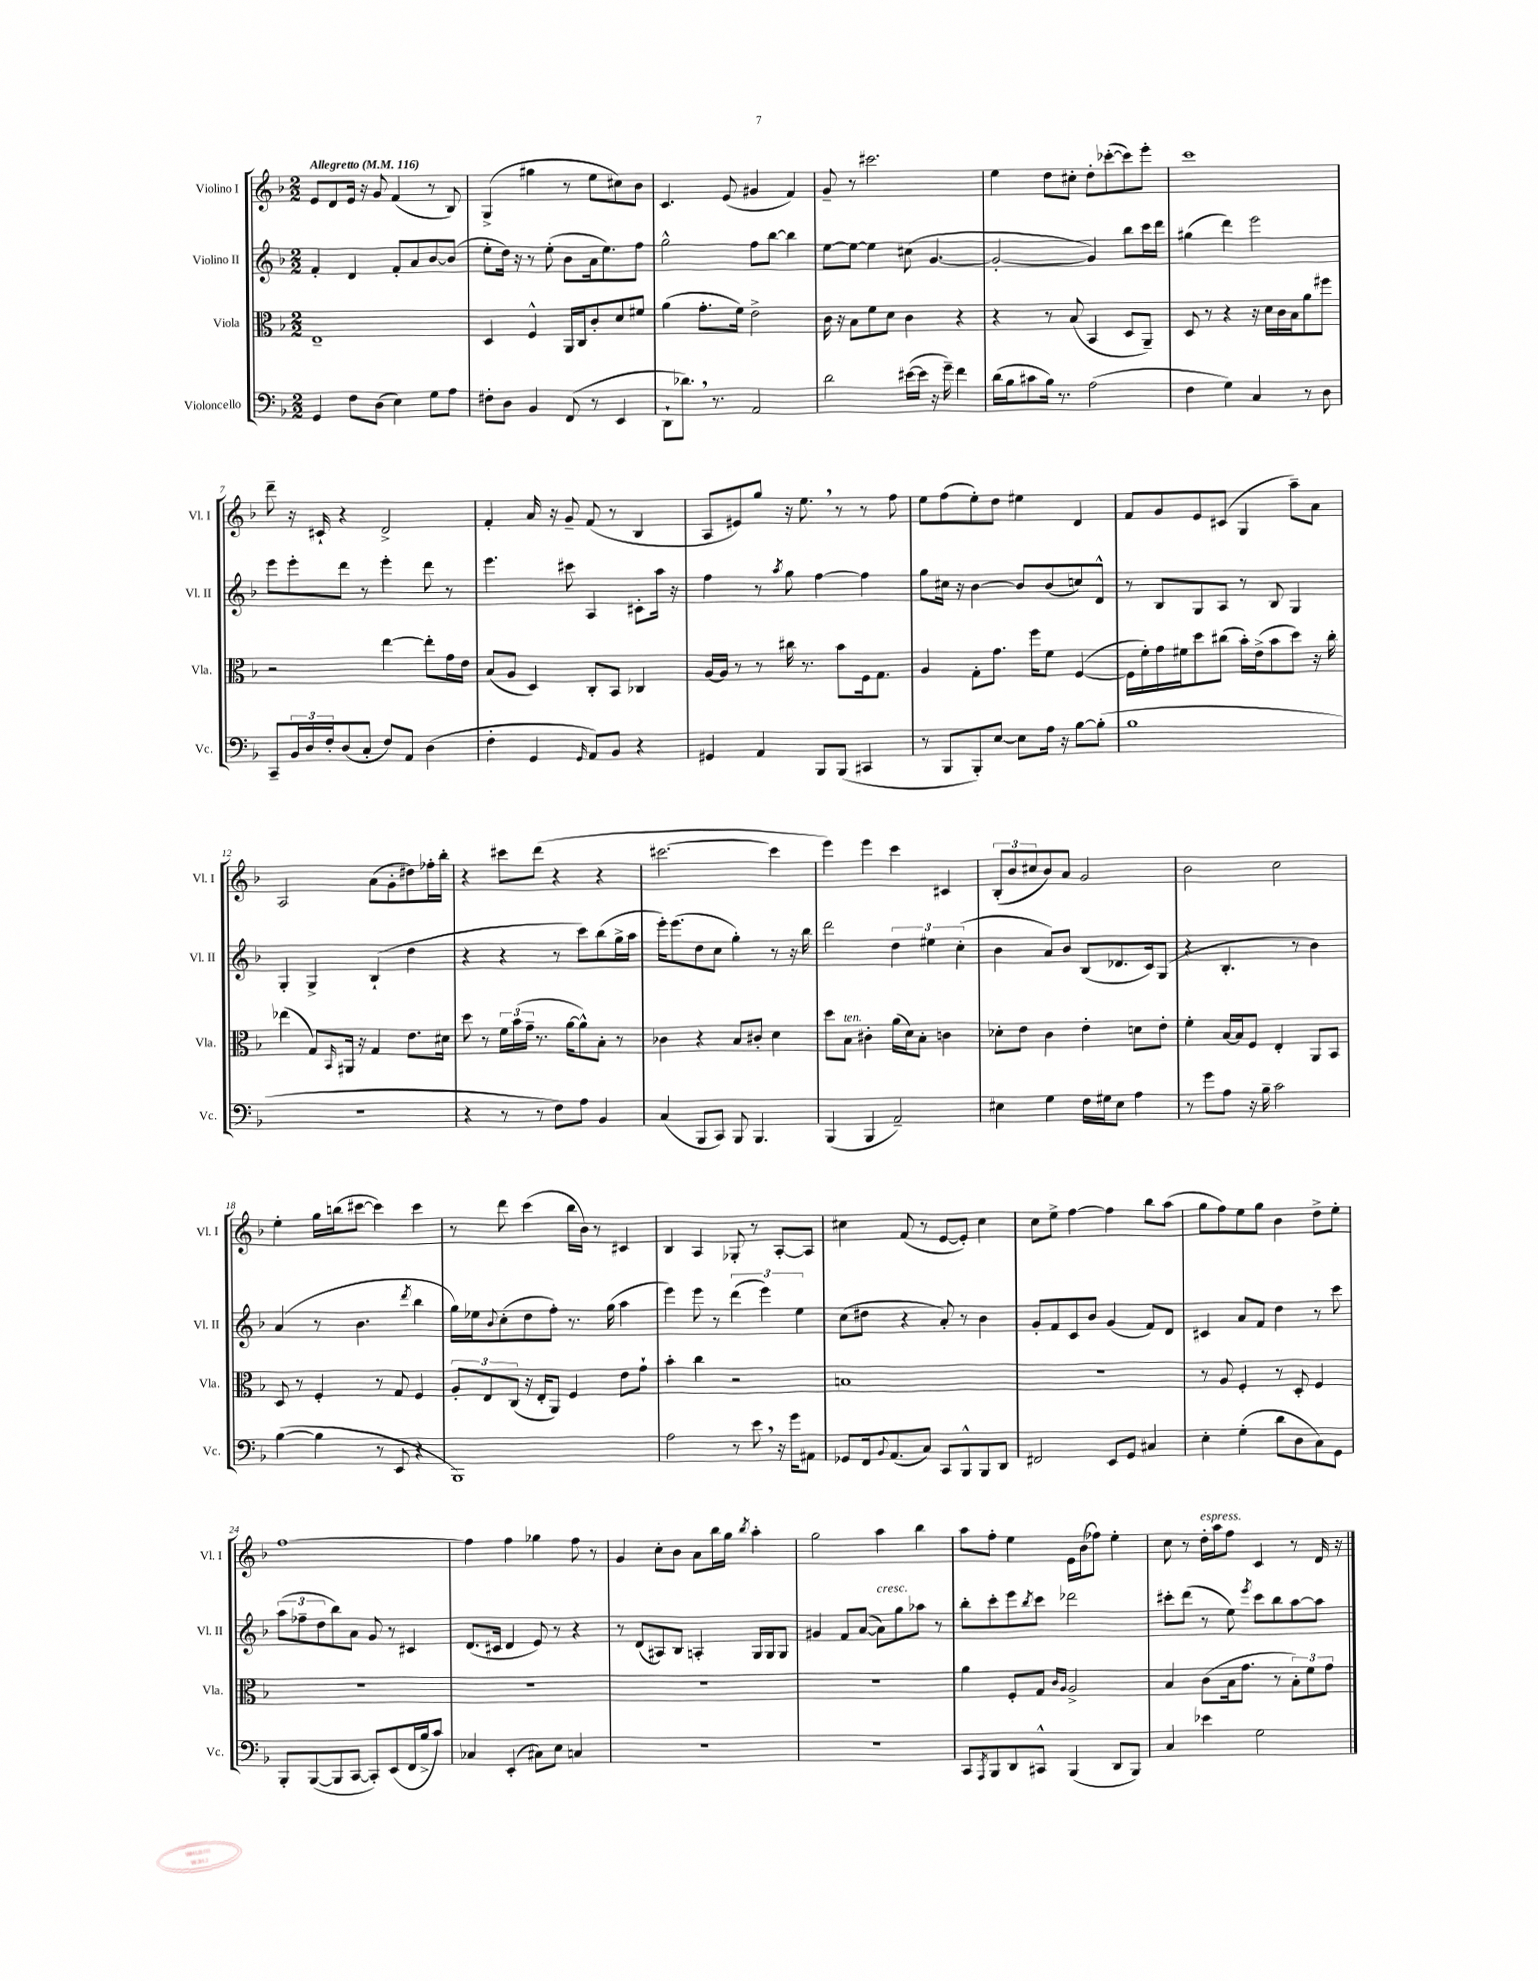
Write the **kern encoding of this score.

**kern	**kern	**kern	**kern
*part4	*part3	*part2	*part1
*staff4	*staff3	*staff2	*staff1
*I"Violoncello	*I"Viola	*I"Violino II	*I"Violino I
*I'Vc.	*I'Vla.	*I'Vl. II	*I'Vl. I
*clefF4	*clefC3	*clefG2	*clefG2
*k[b-]	*k[b-]	*k[b-]	*k[b-]
*M2/2	*M2/2	*M2/2	*M2/2
*MM116	*MM116	*MM116	*MM116
=1	=1	=1	=1
!	!	!	!LO:TX:a:B:t=Allegretto
4GG/	1E~	4f'/	8e/L
.	.	.	8d/
8F\L	.	4d/	16e/Jk
.	.	.	16r
(8D\J	.	.	8g/
4E\)	.	8f'/L	(4f/
.	.	8a/	.
8G\L	.	[8b-/	8r
8A\J	.	(8b-/J]	8B-/)
=2	=2	=2	=2
8F#X'\L	4D/	8ee'\L	(4G^/
8D\J	.	16dd\Jk)	.
.	.	16r	.
4BB-/	4F^^/	8r	4gg#X\
.	.	(8ee'\	.
(8FF/	16AA/LL	8b-\L	8r
.	16C/J	.	.
8r	8c'/	16a\k	8ee\L
.	.	8.ee\)	.
4EE/	8d/	.	8cc#X\)
.	8f#X/J	8ff\J	8b-\J
=3	=3	=3	=3
8DD`\L	(4a\	2gg^^\	4.c/
8.d-X,\J)	.	.	.
.	8.g'\L	.	.
8.r	.	.	.
.	.	.	(8e/
.	16f\Jk)	.	.
2AA/	2e^\	8ff\L	4g#X/
.	.	[8bb-\J	.
.	.	4bb-\]	4f/)
=4	=4	=4	=4
2d\	16c\	[8ee\L	8g~/
.	16r	.	.
.	8B-\L	8ee\J_	8r
.	8f\	4ee\]	2.ccc#X\
.	8d\J	.	.
([16e#X\LL	4c\	(8cc#X\	.
16e#\JJ]	.	.	.
16r	.	[4.g/	.
16g~\)	.	.	.
4f\	4r	.	.
=5	=5	=5	=5
(16d\LL	4r	2g'/_	4ee\
16B-\J	.	.	.
8c#X\	.	.	.
16B-\Jk)	8r	.	8dd\L
8.r	.	.	.
.	(8B-/	.	8cc#X'\J
(2A\	4BB-/	4g/])	8dd'\L
.	.	.	([8ccc-X'\
.	8D/L	8bb-\L	8ccc-\])
.	8AA~/J)	16ccc\L	8eee'\J
.	.	16ddd\JJ	.
=6	=6	=6	=6
4F\	8D/	(4gg#X\	1ccc
.	8r	.	.
4G\)	4r	4ddd\)	.
4C/	16r	2eee\	.
.	16d\LL	.	.
.	16c\	.	.
.	16B-\J	.	.
8r	8a\	.	.
8D\	8ff#X\J	.	.
!!LO:LB:g=z
=7	=7	=7	=7
8CC~/L	2r	8eee\L	8ddd~\
24BB-/L	.	8eee'\	16r
24D/	.	.	.
.	.	.	16c#X`/
24F'/J	.	.	.
(8D/	.	8ddd\J	4r
8C'/J	.	8r	.
8F/L)	[4ee\	4eee'\	2d^/
8AA/J	.	.	.
(4D\	8ee'\L]	8ddd\	.
.	16g\L	8r	.
.	16e\JJ	.	.
=8	=8	=8	=8
4F'\	(8B-/L	4.eee\	4f'/
.	8A/J	.	.
4GG/	4D/)	.	16a/
.	.	.	16r
.	.	8ccc#X\	8g~/
16qqGG/	.	.	.
8AA/L)	8C'/L	4A/	(8f/
8BB-/J	8BB-/J	.	8r
4r	4C-X/	8c#X'\L	4B-/
.	.	16aa\Jk	.
.	.	16r	.
=9	=9	=9	=9
4GG#X/	[16A/LL	4ff\	8A/L
.	16A/JJ]	.	.
.	8r	.	8e#X/)
4AA/	8r	8r	8gg/J
.	.	8qaa/	.
.	16cc#X\	8gg\	16r
.	8.r	.	8.ee,\
8BBB-/L	.	[4ff\	.
(8BBB-/J	8b-\L	.	8r
4CC#X/	16F\k	4ff\]	8r
.	8.G\J	.	.
.	.	.	8ff\
=10	=10	=10	=10
8r	4A/	8gg\L	8ee\L
8BBB-/L	.	16cc#X\Jk	(8ff\
.	.	16r	.
8BBB-'/)	8G'\L	[4b-\	8ee'\)
[8E/J	8.g\J	.	8dd\J
8E\L]	.	8b-/L]	4ee#X\
.	16ff\KL	.	.
16A\Jk	8f\J	(8b-/	.
16r	.	.	.
[8B-\L	([4F/	8ccn/)	4d/
(8B-'\J]	.	8d^^/J	.
=11	=11	=11	=11
1B-	16F\LL]	8r	8f/L
.	16f'\)	.	.
.	16g\	8B-/L	8g/
.	16f#X\J	.	.
.	8dd\	8G/	8e/
.	(8cc#X\J	8A/J	(8c#X/J
.	16b-'\LL)	8r	4G/
.	(16e^\J	.	.
.	8b-\	8B-/	.
.	8dd\J)	4G/	8aa~\L)
.	16r	.	8a\J
.	16cc#'\	.	.
!!LO:LB:g=z
=12	=12	=12	=12
1r	(4ee-X\	4G'/	2A/
.	8G/L)	4G^/	.
.	16qqBB-/	.	.
.	16AA#X/Jk	.	.
.	16r	.	.
.	4G/	(4B-`/	(8a\L
.	.	.	8g'\
.	8.e\L	4dd\	8dd#X\)
.	.	.	16ff-X'\L
.	16d#X\Jk	.	16bb-'\JJ
=13	=13	=13	=13
4r	8dd\	4r	4r
.	8r	.	.
8r	24f\LL	4r	8ccc#X\L
.	(24b-\	.	.
.	24g~\JJ	.	.
8r	8.r	.	(8ddd\J
8F\L)	.	8r	4r
.	[16a\KL	.	.
8A\J	8a^^\])	8ccc\L)	.
4BB-/	8B-'\J	(8bb-\	4r
.	8r	16gg^\L	.
.	.	16aa\JJ	.
=14	=14	=14	=14
(4C/	4c-X\	16eee'\KL)	[2.ccc#X\
.	.	(8.eee\	.
8BBB-/L	4r	8dd\	.
8CC/J)	.	8cc\J	.
8BBB-/	8B-/L	4gg'\)	.
4.BBB-/	8c#X'/J	.	.
.	4d\	8r	4ccc#\]
.	.	16r	.
.	.	16bb-\	.
=15	=15	=15	=15
(4BBB-/	8dd\L	2ddd\	4eee\)
!	!LO:TX:a:i:t=ten.	!	!
.	8B-\J	.	.
4BBB-/	4c#X'\	.	4eee\
2AA~/)	(16a\LL	6dd\	4ccc\
.	16d\J)	.	.
.	8B-'\J	.	.
.	.	6ee#X\	.
.	4cn\	.	4c#X/
.	.	(6cc'\	.
=16	=16	=16	=16
4E#X\	8d-X'\L	4b-\	(12B-'/L
.	.	.	12b-/
.	8e\J	.	.
.	.	.	12cc#X/
4G\	4c\	8a/L)	8b-/)
.	.	8b-/J	8a/J
16F\LL	4e'\	(8B-/L	2g/
16G#X\J	.	.	.
8E#\J	.	8.d-X/	.
4A\	8dn\L	.	.
.	.	16c/k)	.
.	8e'\J	(8G/J	.
=17	=17	=17	=17
8r	4f'\	4r	2b-\
8g\L	.	.	.
8A\J	[16B-/LL	4.B-'/	.
.	16B-/J]	.	.
16r	8F/J	.	.
16B-~\	.	.	.
2c\	4E'/	.	2cc\
.	.	8r	.
.	8AA/L	4b-\)	.
.	8BB-/J	.	.
!!LO:LB:g=z
=18	=18	=18	=18
([4B-\	8D/	(4a/	4ee'\
.	8r	.	.
4B-\]	4F'/	8r	16gg\LL
.	.	.	(16bbn\J
.	.	4.b-\	[8ccc#X\J
8r	8r	.	4ccc#\])
8EE/	8G/	.	.
.	.	8qddd/	.
4r	4F/	4bb-\	4ccc#\
=19	=19	=19	=19
1BBB-)	12A'/L	16gg\LL)	8r
.	.	16ee-X\J	.
.	12E/	.	.
.	.	8qqb-/	.
.	.	(8cc'\	8ddd\
.	(12C/J	.	.
.	16r	8dd\	(4ccc\
.	16E'/KL	.	.
.	8AA/J)	8ff'\J)	.
.	4F/	8.r	16bb-\LL
.	.	.	16b-\JJ)
.	.	.	8r
.	.	(16gg\	.
.	8e\L	4aa\	4c#X/
.	8g`\J	.	.
=20	=20	=20	=20
2A\	4b-'\	4eee\)	4B-/
.	4cc\	8eee\	4A/
.	.	8r	.
8r	2r	(6ddd\	8G-X'/
8e,\	.	.	8r
.	.	6eee\)	.
16r	.	.	[8A'/L
16g\KL	.	.	.
.	.	6ee\	.
8AA#X\J	.	.	8A/J]
=21	=21	=21	=21
8GG-X/L	1Bn	(8cc\L	4cc#X\
16FF/k	.	8dd#X\J	.
8qqBB-/	.	.	.
(8.AA/	.	.	.
.	.	4r	(8f/
8C/J)	.	.	8r
8CC/L	.	8a'/)	[8e/L
8BBB-^^/	.	8r	8e'/J])
8BBB-/	.	4b-\	4cc#\
8DD/J	.	.	.
=22	=22	=22	=22
2FF#X/	1r	8g'/L	8cc\L
.	.	8f/	8ee^\J
.	.	8c/	[4ff\
.	.	8b-/J	.
8EE/L	.	(4g/	4ff\]
8GG/J	.	.	.
4C#X/	.	8f/L)	8bb-\L
.	.	8d/J	(8aa\J
=23	=23	=23	=23
4E'\	8r	4c#X/	8gg\L
.	8A/	.	8ff\)
(4G'\	4F'/	8a/L	8ee\
.	.	8f/J	8gg\J
8d\L	8r	4dd\	4b-\
8D\	8D'/	.	.
8C\)	4F/	8r	8dd^\L
8GG\J	.	8ccc\	8ee'\J
!!LO:LB:g=z
=24	=24	=24	=24
8BBB-'/L	1r	(12aa\L	[1ff
.	.	12ff-X~\	.
([8BBB-/	.	.	.
.	.	12dd\	.
8BBB-/]	.	8bb-\)	.
[8CC/J	.	8a\J	.
8CC'/L])	.	8g/	.
(8EE/	.	8r	.
16FF/L	.	4c#X/	.
16B-^/J	.	.	.
8c/J)	.	.	.
=25	=25	=25	=25
4C-X/	1r	(8.d/L	4ff\]
.	.	16c#X/Jk	.
(4EE'/	.	4d/	4ff\
8C#X\L)	.	8e/)	4gg-X\
8E\J	.	8r	.
4Cn/	.	4r	8ff\
.	.	.	8r
=26	=26	=26	=26
1r	1r	8r	4g/
.	.	(8d/L	.
.	.	8A#X/)	8cc'\L
.	.	8B-/J	8b-\J
.	.	4An'/	8a\L
.	.	.	16bb-\L
.	.	.	16gg\JJ
.	.	.	8qbb-/
.	.	16G/LL	4aa'\
.	.	16G/J	.
.	.	8G/J	.
=27	=27	=27	=27
1r	1r	4g#X/	2gg\
.	.	8f/L	.
.	.	([8a/J	.
!	!	!LO:TX:a:i:t=cresc.	!
.	.	8a\L])	4aa\
.	.	8gg\	.
.	.	8aa-X\J	4bb-\
.	.	8r	.
=28	=28	=28	=28
8CC/L	4a\	8bb-'\L	8aa\L
8qAAA/	.	.	.
8BBB-/	.	8ccc'\	8ff'\J
8DD/	8F'/L	8eee\	4ee\
.	.	8qbb-/	.
8CC#X^^/J	8G/J	8ccc\J	.
.	16qqc/LL	.	.
.	16qqA/JJ	.	.
(4BBB-/	2A^/	2ddd-X\	16e\LL
.	.	.	(16b-\J
.	.	.	8ff-X\J)
8DD/L	.	.	4ee'\
8BBB-/J)	.	.	.
=29	=29	=29	=29
4C/	4B-/	8ccc#X'\L	8cc\
.	.	(8ddd\J	8r
!	!	!	!LO:TX:a:i:t=espress.
4e-X\	(8c\L	8r	16dd'\LL
.	.	.	16aa\J
.	16B-\k	8ee\)	8ff\J
.	8.g\J	.	.
.	.	8qeee/	.
2G\	.	8ccc#\L	4c/
.	8r	8bb-\	.
.	12B-'\L)	[8aa\	8r
.	12f\	.	.
.	.	8aa\J]	16d/
.	12g\J	.	.
.	.	.	16r
==	==	==	==
*-	*-	*-	*-
